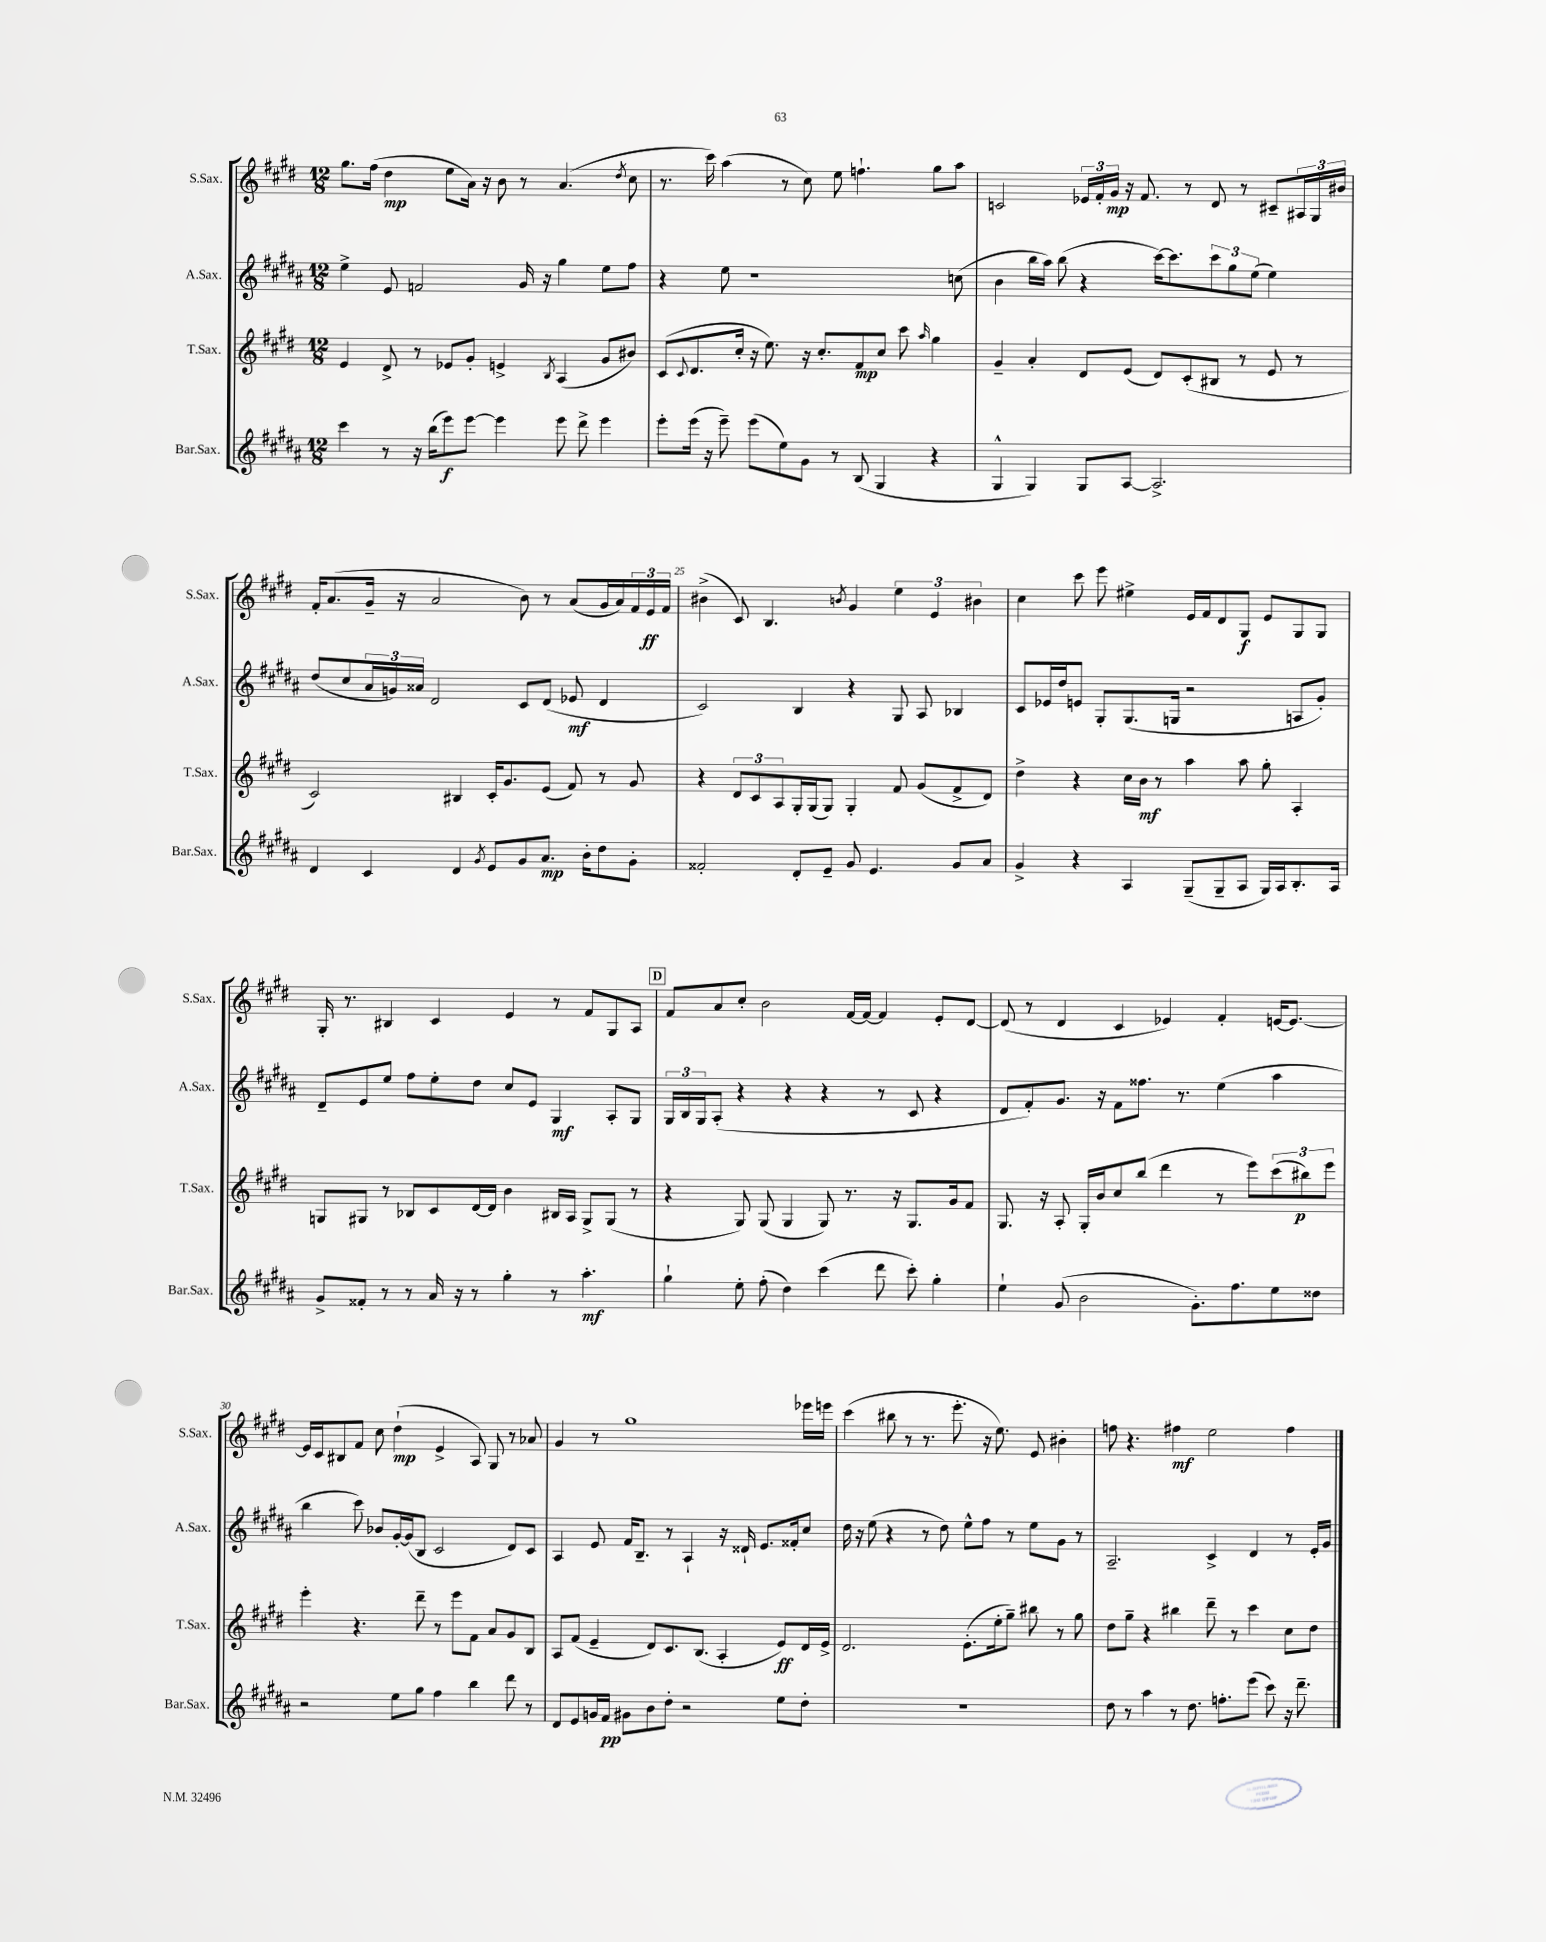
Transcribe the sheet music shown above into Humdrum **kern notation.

**kern	**kern	**kern	**kern
*staff4	*staff3	*staff2	*staff1
*clefG2	*clefG2	*clefG2	*clefG2
*k[f#c#g#d#a#]	*k[f#c#g#d#]	*k[f#c#g#d#a#]	*k[f#c#g#d#]
*M12/8	*M12/8	*M12/8	*M12/8
4ccc#	4e	4ee^	8.gg#
.	.	.	(16ff#
8r	8d#^	8e	4dd#
16r	8r	2f	.
(16bb	.	.	.
8eee)	8e-	.	8ee
[8eee	8g#'	.	16a)
.	.	.	16r
4eee]	4e^	.	8b
.	.	16g#	8r
.	.	16r	.
.	8qB	.	.
8eee	(4A	4gg#	(4.a
8ddd#^	.	.	.
4eee	8g#	8ee	.
.	.	.	8qdd#
.	8b#)	8ff#	8cc#
=	=	=	=
8eee'	(8c#	4r	8.r
.	8qqc#	.	.
(16eee	8.d#	.	.
16r	.	.	16ccc#)
8eee~)	.	8ee	(4aa
.	16cc#'	.	.
(8eee	16r	1r	.
.	8.ee)	.	.
8ee)	.	.	8r
8g#	16r	.	8cc#)
.	8.cc#'	.	.
8r	.	.	8ee
(8B	8f#	.	4.ff`
4G#	8cc#	.	.
.	8ccc#	.	.
.	16qqaa	.	.
4r	4gg#	.	8gg#
.	.	(8cc	8aa
=	=	=	=
4G#^^	4g#~	4b	2c
4G#)	4a'	16bb	.
.	.	16aa#)	.
.	.	(8bb	.
8G#	8d#	4r	24e-
.	.	.	24f#'
.	.	.	24g#
[8A#	(8e	.	16r
.	.	.	8.f#
2.A#^]	8d#)	[16ccc#)	.
.	.	8.ccc#]	.
.	(8c#'	.	8r
.	8B#	12ccc#	8d#
.	.	12gg#	.
.	8r	.	8r
.	.	(12ee	.
.	8e	4ee)	8c#~
.	8r	.	24A#
.	.	.	24G#
.	.	.	24b#
=	=	=	=
4d#	2c#)	(8dd#	16f#'
.	.	.	(8.a
.	.	8cc#	.
4c#	.	24a#	16g#~
.	.	24g)	.
.	.	.	16r
.	.	24a##	.
.	.	2d#	2a
4d#	4B#	.	.
8qg#	.	.	.
8e	16c#'	.	.
.	8.g#	.	.
8g#	.	8c#	8b)
8.a#	(8e	(8d#	8r
.	8f#)	8e-	(8a
16b'	.	.	.
8dd#	8r	4d#	16g#
.	.	.	16a)
8g#'	8g#	.	24f#
.	.	.	24e
.	.	.	24f#
=	=	=	=
2f##'	4r	2c#)	(4b#^
.	12d#	.	8c#)
.	12c#	.	.
.	.	.	4.B
.	12A	.	.
8d#'	16G#'	4B	.
.	(16G#	.	.
8e~	8G#)	.	.
.	.	.	8qb
8g#	4G#'	4r	4g#
4.e	.	.	.
.	8f#	8G#	6ee
.	(8g#	8A#	.
.	.	.	6e
8g#	8f#^	4B-	.
.	.	.	6b#
8a#	8d#)	.	.
=	=	=	=
4g#^	4dd#^	8c#	4cc#
.	.	16e-	.
.	.	16dd#	.
4r	4r	8e	8ccc#
.	.	8G#'	8eee
4A#	16cc#	(8.G#	4ee#^
.	16b	.	.
.	8r	.	.
.	.	16G	.
(8G#~	4aa	2r	16e
.	.	.	16f#
8G#~	.	.	8d#
8A#	8aa	.	8G#
16G#)	8gg#'	.	8e
16A#	.	.	.
8.B'	4A'	8A	8G#
.	.	8g#')	8G#
16A#	.	.	.
=	=	=	=
8g#^	8G	8d#~	16G#'
.	.	.	8.r
8f##'	8G#	8e	.
8r	8r	8ee	4B#
8r	8B-	8ff#	.
16a#	8c#	8ee'	4c#
16r	.	.	.
8r	[16d#	8dd#	.
.	16d#]	.	.
4gg#'	4b	8cc#	4e
.	.	8e	.
8r	16B#	4G#	8r
.	16A	.	.
4.aa#'	8G#^	.	8f#
.	(8G#	8A#'	8G#
.	8r	8G#	8A
=	=	=	=
4gg#`	4r	24G#	8f#
.	.	24B	.
.	.	24G#	.
.	.	(8A#'	8a
8ee'	8G#)	4r	8cc#'
(8ff#'	(8G#	.	2b
4dd#)	4G#	4r	.
(4ccc#	8G#)	4r	.
.	8.r	.	[16f#
.	.	.	16f#_
8ddd#	.	8r	4f#]
.	16r	.	.
8ccc#')	8.G#	8c#	.
4gg#'	.	4r	8e'
.	16g#	.	.
.	8f#	.	[8d#
=	=	=	=
4ee`	8.G#	8d#	(8d#]
.	.	8f#')	8r
.	16r	.	.
(8g#	8A'	8.g#	4d#
2b	16G#'	.	.
.	16b	16r	.
.	8cc#	8f#	4c#
.	(8bb	8.ff##	.
.	4ddd#	.	4e-)
.	.	8.r	.
8.g#')	.	.	.
.	8r	(4ee	4f#'
8.ff#	.	.	.
.	8eee)	.	.
8ee	(12ccc#	4aa#	[16e
.	.	.	8.e_
.	12bb#)	.	.
8dd##	.	.	.
.	12eee	.	.
=	=	=	=
2r	4eee'	4bb	16e]
.	.	.	16c#
.	.	.	8B#
.	4.r	8ccc#)	8f#
.	.	8b-	8cc#
8ee	.	[16g#'	(4dd#`
.	.	(16g#]	.
8gg#	8ddd#~	8B	.
4ff#	8r	2c#	4e^
.	8eee	.	.
4bb	8f#	.	8A)
.	8a	.	8G#
8ddd#	8g#	8d#)	8r
8r	8B	8c#	8a-
=	=	=	=
8d#	8A	4A#	4g#
8e	(8f#	.	.
16g	4e~	8e	8r
16f#	.	.	.
8g#	.	16f#	1gg#
.	.	8.B~	.
8b	8d#)	.	.
8dd#'	8.c#	8r	.
2r	.	4A#`	.
.	(8.B	.	.
.	4A'	16r	.
.	.	16d##`	.
.	.	8.e	.
8ee	8e)	.	.
.	.	16f##'	.
8dd#'	16d#	8cc#	16eee-
.	16e^	.	16eee
=	=	=	=
1.r	2.d#	16dd#	(4ccc#
.	.	16r	.
.	.	(8ee	.
.	.	4r	8bb#
.	.	.	8r
.	.	8r	8.r
.	.	8dd#)	.
.	.	.	8.eee'
.	(8.e'	8ee^^	.
.	.	8ff#	16r
.	16ee'	.	8.ee)
.	8gg#~)	8r	.
.	8bb#	8ee	8e
.	8r	8g#	4b#'
.	8gg#	8r	.
=	=	=	=
8dd#	8dd#	2.A#~	8ff
8r	8gg#~	.	4.r
4aa#	4r	.	.
8r	4bb#	.	4ff#
8.dd#	.	.	.
.	8ddd#~	4c#^	2ee
8.ff'	.	.	.
.	8r	.	.
(8eee	4ccc#	4d#	.
8ccc#)	.	.	.
16r	8cc#	8r	4ff#
8.ddd#~	.	.	.
.	8dd#	16e'	.
.	.	16g#	.
==	==	==	==
*-	*-	*-	*-
